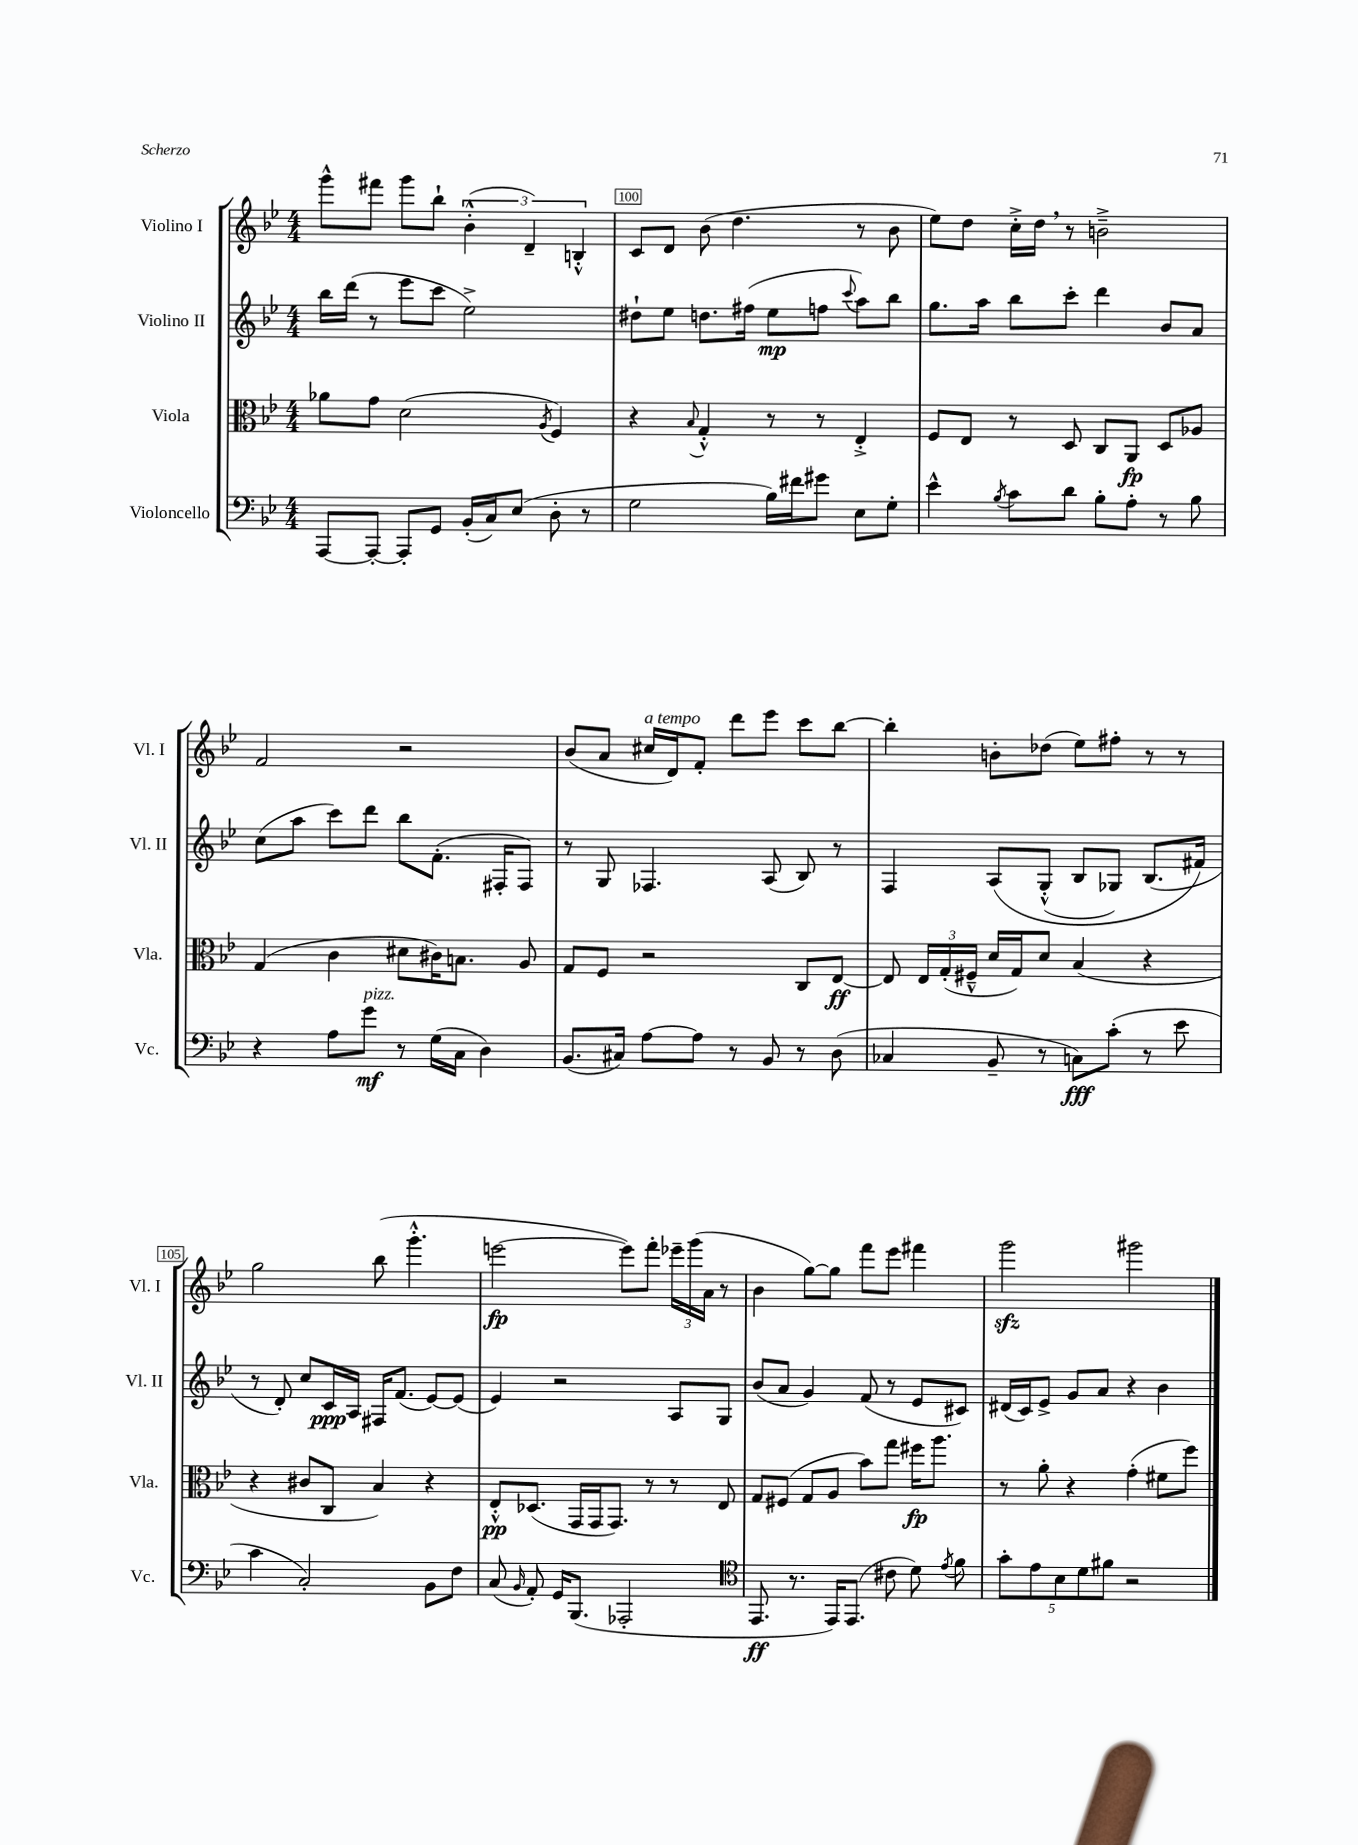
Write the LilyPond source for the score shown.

<<
\new StaffGroup <<
\new Staff = "s0" \with { instrumentName = "Violino I" shortInstrumentName = "Vl. I" } {
    \clef treble \key bes \major \numericTimeSignature \time 4/4
    \autoBeamOff g'''8[-^ fis'''8] g'''8[ bes''8]-! \tuplet 3/2 { bes'4-.-^( d'4--) b4-.-^ } |
    c'8[ d'8] bes'8( d''4. r8 bes'8 |
    ees''8[) d''8] c''16[-.-> d''16] \breathe r8 b'2---> |
    f'2 r2 |
    bes'8[( a'8] cis''16[^\markup { \italic "a tempo" } d'16) f'8]-. d'''8[ ees'''8] c'''8[ bes''8]~ |
    bes''4-. b'8[-. des''8]( ees''8[) fis''8]-. r8 r8 |
    g''2 bes''8( g'''4.-.-^ |
    e'''2~\fp e'''8[) f'''8]-. \tuplet 3/2 { ees'''16[-- g'''16( a'16] } r8 |
    bes'4 g''8[~) g''8] f'''8[ ees'''8] fis'''4 |
    g'''2\sfz gis'''2 \bar "|." |
}
\new Staff = "s1" \with { instrumentName = "Violino II" shortInstrumentName = "Vl. II" } {
    \clef treble \key bes \major \numericTimeSignature \time 4/4
    \autoBeamOff bes''16[ d'''16]( r8 ees'''8[ c'''8] ees''2->) |
    dis''8[-! ees''8] d''8.[ fis''16]( ees''8[\mp f''8] \appoggiatura { c'''8 } a''8[) bes''8] |
    g''8.[ a''16] bes''8[ c'''8]-. d'''4 bes'8[ a'8] |
    c''8[( a''8] c'''8[) d'''8] bes''8[ f'8.]-.( fis16[-. fis8]) |
    r8 g8 fes4. a8( bes8) r8 |
    f4 a8[\( g8]-.-^( bes8[ ges8]) bes8.[( fis'16]\) |
    r8 d'8-.) c''8[ c'16\ppp a16] fis16[ f'8.]( ees'8[~) ees'8]( |
    ees'4) r2 a8[ g8] |
    bes'8[( a'8] g'4) f'8( r8 ees'8[ cis'8]) |
    dis'16[( c'16) ees'8]-> g'8[ a'8] r4 bes'4 \bar "|." |
}
\new Staff = "s2" \with { instrumentName = "Viola" shortInstrumentName = "Vla." } {
    \clef alto \key bes \major \numericTimeSignature \time 4/4
    \autoBeamOff aes'8[ g'8] d'2( \acciaccatura { a8 } f4) |
    r4 \appoggiatura { bes8 } g4-.-^ r8 r8 ees4-.-> |
    f8[ ees8] r8 d8 c8[ a,8]\fp d8[ aes8] |
    g4( c'4 dis'8[ cis'16) b8.] a8 |
    g8[ f8] r2 c8[ ees8]~\ff |
    ees8 \tuplet 3/2 { ees16[ g16-.( fis16]---^ } d'16[ g16) d'8] bes4( r4 |
    r4 cis'8[ c8] bes4) r4 |
    ees8[-.-^\pp des8.]( g,16[ g,16 g,8.]) r8 r8 ees8 |
    g8[ fis8]( g8[ a8] bes'8[) g''8] fis''16[\fp a''8.] |
    r8 a'8-. r4 g'4-.( fis'8[ f''8]) \bar "|." |
}
\new Staff = "s3" \with { instrumentName = "Violoncello" shortInstrumentName = "Vc." } {
    \clef bass \key bes \major \numericTimeSignature \time 4/4
    \autoBeamOff a,,8[~ a,,8]~-. a,,8[-. g,8] bes,16[-.( c16) ees8]( d8-. r8 |
    g2 bes16[) fis'16 gis'8] ees8[ g8]-. |
    ees'4-^ \acciaccatura { bes8 } c'8[ d'8] bes8[-. a8]-. r8 bes8 |
    r4 a8[ g'8]\mf^\markup { \italic "pizz." } r8 g16[( c16] d4) |
    bes,8.[( cis16]) a8[~ a8] r8 bes,8 r8 d8( |
    ces4 bes,8-- r8 c8[\fff) c'8]-.( r8 ees'8 |
    c'4 c2-.) bes,8[ f8] |
    c8( \grace { bes,16 } a,8-.) g,16[ bes,,8.]( aes,,2-. |
    \clef tenor ees,8.\ff r8. ees,16[) ees,8.]( cis'8 d'8) \acciaccatura { ees'8 } f'8 |
    \tuplet 5/4 { g'8[-. ees'8 bes8 d'8 fis'8] } r2 \bar "|." |
}
>>
>>
\layout { \context { \Score currentBarNumber = #99 \override BarNumber.break-visibility = ##(#f #t #t) barNumberVisibility = #(every-nth-bar-number-visible 5) \override BarNumber.stencil = #(make-stencil-boxer 0.1 0.3 ly:text-interface::print) } }
